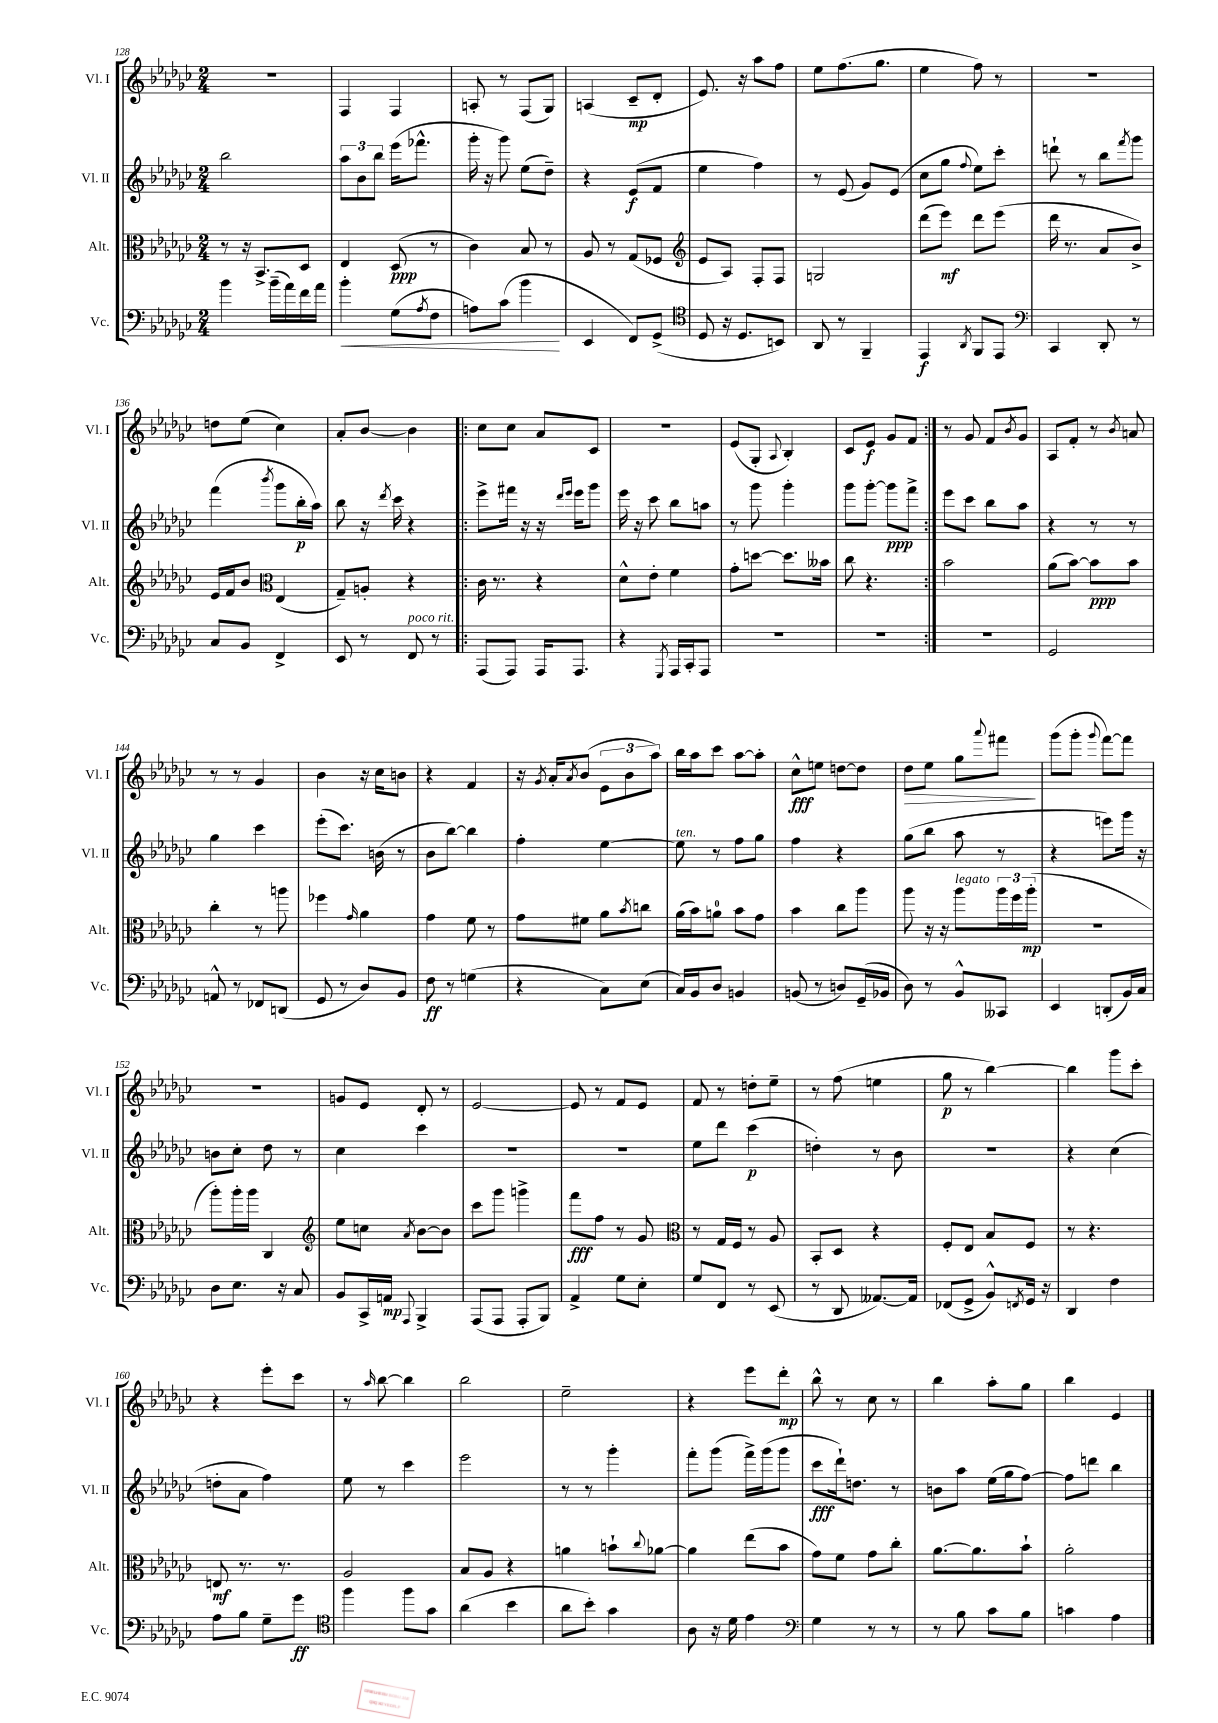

**kern	**kern	**kern	**kern
*staff4	*staff3	*staff2	*staff1
*clefF4	*clefC3	*clefG2	*clefG2
*k[b-e-a-d-g-c-]	*k[b-e-a-d-g-c-]	*k[b-e-a-d-g-c-]	*k[b-e-a-d-g-c-]
*M2/4	*M2/4	*M2/4	*M2/4
4b-	8r	2bb-	2r
.	16r	.	.
.	8.BB-^	.	.
(16b-~	.	.	.
16a-)	.	.	.
16f	8D-	.	.
16a-	.	.	.
=	=	=	=
4b-'	4E-	12aa-	4F
.	.	12b-	.
.	.	12bb-	.
(8G-	(8D-	(16eee-	4F
.	.	8.fff-^^	.
8qA-	.	.	.
8F	8r	.	.
=	=	=	=
8A)	4c-)	16ggg-'	8A'
.	.	16r	.
(8c-	.	8ggg-)	8r
4b-	8B-	(8ee-	(8F
.	8r	8dd-~)	8G-)
=	=	=	=
4EE-	8A-	4r	(4A
.	8r	.	.
8FF)	(8G-	(8e-	8c-~
(8GG-^	8F-	8f	8d-'
=	=	=	=
*clefC4	*clefG2	*	*
8D-	8e-	4ee-	8.e-)
16r	8A-)	.	.
8.D-	.	.	16r
.	8F'	4ff)	8aa-
8BB)	8F	.	8ff
=	=	=	=
8AA-	2G	8r	8ee-
8r	.	(8e-	(8.ff
4FF~	.	8g-)	.
.	.	.	8.gg-
.	.	(8e-	.
=	=	=	=
4EE-	(8ddd-	8cc-	4ee-
.	8eee-)	8gg-	.
8qAA-	.	8qqff	.
8FF	8ddd-	8ee-)	8ff)
8EE-	(8eee-	8ccc-'	8r
=	=	=	=
*clefF4	*	*	*
4CC-	16ddd-	8ddd`	2r
.	8.r	.	.
.	.	8r	.
8DD-'	8a-	8bb-	.
.	.	8qfff	.
8r	8b-^)	8ggg-	.
=	=	=	=
8C-	16e-	(4fff	8dd
.	16f	.	.
8BB-	8b-	.	(8ee-
*	*clefC3	*	*
.	.	8qbbb-	.
4FF^	(4E-	8ggg-	4cc-)
.	.	16bb-'	.
.	.	16aa-)	.
=	=	=	=
8EE-	8G-~)	8bb-	8a-'
8r	8A'	16r	[8b-
.	.	8qddd-	.
.	.	16ccc-	.
8FF	4r	4r	4b-]
8r	.	.	.
=!|:	=!|:	=!|:	=!|:
(8AAA-	16c-	8eee-^	8cc-
.	8.r	.	.
8AAA-)	.	16fff#	8cc-
.	.	16r	.
16AAA-	4r	16r	8a-
.	.	16qqddd-	.
.	.	16qqeee-	.
8.AAA-	.	16eee-	.
.	.	8ggg-	8c-
=	=	=	=
4r	8d-^^	16eee-	2r
.	.	16r	.
.	8e-'	8ccc-	.
8qGGG-	.	.	.
16AAA-	4f	8bb-	.
16CC-'	.	.	.
8AAA-	.	8aa	.
=	=	=	=
2r	8g-'	8r	(8e-
.	[8dd	8ggg-	8G-'
.	.	.	8qqA-
.	8.dd]	4ggg-'	4B-')
.	16b--	.	.
=	=	=	=
2r	8cc-	8ggg-	8c-
.	4.r	[8ggg-'	8e-
.	.	8ggg-]	8g-
.	.	8fff^	8f
=:|!	=:|!	=:|!	=:|!
2r	2b-	8eee-	8r
.	.	8ccc-	8g-
.	.	8bb-	8f
.	.	.	8qb-
.	.	8aa-	8g-
=	=	=	=
2GG-	(8a-	4r	8A-
.	[8b-)	.	8f'
.	8b-]	8r	8r
.	.	.	8qb-
.	8b-	8r	8a
=	=	=	=
8AA^^	4cc-'	4gg-	8r
8r	.	.	8r
8FF-	8r	4ccc-	4g-
(8DD	8aa	.	.
=	=	=	=
8GG-	4ff-	(8eee-'	4b-
8r	.	8.ccc-)	.
.	16qqg-	.	.
8D-)	4a-	.	16r
.	.	(16b	16cc-
8BB-	.	8r	8b
=	=	=	=
8F	4g-	8b-	4r
8r	.	[8bb-)	.
(4G	8f	4bb-]	4f
.	8r	.	.
=	=	=	=
4r	8g-	4ff'	16r
.	.	.	8qg-
.	.	.	16a-'
.	.	.	8qa-
.	8f#	.	(8b-
8C-)	8a-	[4ee-	12e-
.	.	.	12b-
.	8qb-	.	.
(8E-	8cc	.	.
.	.	.	12aa-)
=	=	=	=
16C-)	(16a-	8ee-]	16bb-
16BB-	16b-)	.	16aa-
8D-	8a	8r	8ccc-
4BB	8b-	8ff	[8aa-
.	8g-	8gg-	8aa-']
=	=	=	=
(8BB	4b-	4ff	8cc-^^
8r	.	.	8ee
8D)	8cc-	4r	[8dd
(16GG-~	8aa-	.	8dd]
16BB-	.	.	.
=	=	=	=
8D-)	8aa-	(8gg-	8dd-
8r	16r	8bb-	8ee-
.	16r	.	.
8BB-^^	8aa-	8aa-	8gg-
.	.	.	8qqaaa-
8CC--	24aa-	8r	8fff#
.	24ff	.	.
.	(24aa-'	.	.
=	=	=	=
4EE-	2r	4r	(8ggg-
.	.	.	8ggg-'
.	.	.	8qqggg-
(8DD'	.	8eee)	[8fff)
16BB-)	.	16ggg-	8fff]
16C-	.	16r	.
=	=	=	=
8D-	8aa-')	8b	2r
8.E-	16aa-'	8cc-'	.
.	16aa-	.	.
.	4C-	8dd-	.
16r	.	.	.
8C-	.	8r	.
=	=	=	=
*	*clefG2	*	*
8BB-	8ee-	4cc-	8g
16CC-^	8cc	.	8e-
16AA	.	.	.
8qqAAA-	8qa-	.	.
4BBB-^	[8b-	4ccc-	8d-'
.	8b-]	.	8r
=	=	=	=
(8AAA-	8ccc-	2r	[2e-
8AAA-	8ggg-	.	.
8AAA-'	4ggg^	.	.
8BBB-)	.	.	.
=	=	=	=
4AA-^	8fff	2r	8e-]
.	8ff	.	8r
8G-	8r	.	8f
8E-'	8g-	.	8e-
=	=	=	=
*	*clefC3	*	*
8G-	8r	8ee-	8f
8FF	16G-	8ddd-	8r
.	16F	.	.
8r	8r	(4ccc-	8dd'
(8EE-	8A-	.	8ee-~
=	=	=	=
8r	8BB-'	4dd')	8r
8DD-	8D-	.	(8ff
[8.AA--)	4r	8r	4ee
.	.	8b-	.
16AA--]	.	.	.
=	=	=	=
(8FF-	8F'	2r	8gg-
8GG-^	8E-	.	8r
8BB-^^)	8B-	.	[4bb-)
8qFF	.	.	.
16GG-	8F	.	.
16r	.	.	.
=	=	=	=
4DD-	8r	4r	4bb-]
.	4.r	.	.
4F	.	(4cc-	8ggg-
.	.	.	8ccc-'
=	=	=	=
8A-	8E	8dd'	4r
8B-	8.r	8a-	.
8G-~	.	4ff)	8eee-'
.	8.r	.	.
8g-	.	.	8ccc-
=	=	=	=
*clefC4	*	*	*
4ff	2A-	8ee-	8r
.	.	.	16qqaa-
.	.	8r	[8bb-
8ff	.	4ccc-	4bb-]
8g-	.	.	.
=	=	=	=
(4a-	8B-	2eee-	2bb-
.	8A-	.	.
4b-	4r	.	.
=	=	=	=
8a-	4a	8r	2ee-~
8b-')	.	8r	.
4g-	8b`	4ggg-'	.
.	8qqcc-	.	.
.	[8a-	.	.
=	=	=	=
8A-	4a-]	8fff'	4r
16r	.	(8ggg-	.
16d-	.	.	.
4e-	(8ee-	16fff^)	8eee-
.	.	(16ggg-	.
.	8b-	8ggg-	8ddd-'
=	=	=	=
*clefF4	*	*	*
4G-	8g-)	8ccc-	8bb-^^
.	8f	16ddd-`)	8r
.	.	8.dd	.
8r	8g-	.	8cc-
8r	8cc-'	8r	8r
=	=	=	=
8r	[8.a-	8b	4bb-
8B-	.	8aa-	.
.	8.a-]	.	.
8c-	.	(16ee-	8aa-'
.	.	16gg-	.
8B-	8b-`	[8ff)	8gg-
=	=	=	=
4c	2a-'	8ff]	4bb-
.	.	8ddd	.
4A-	.	4bb-	4e-
==	==	==	==
*-	*-	*-	*-
